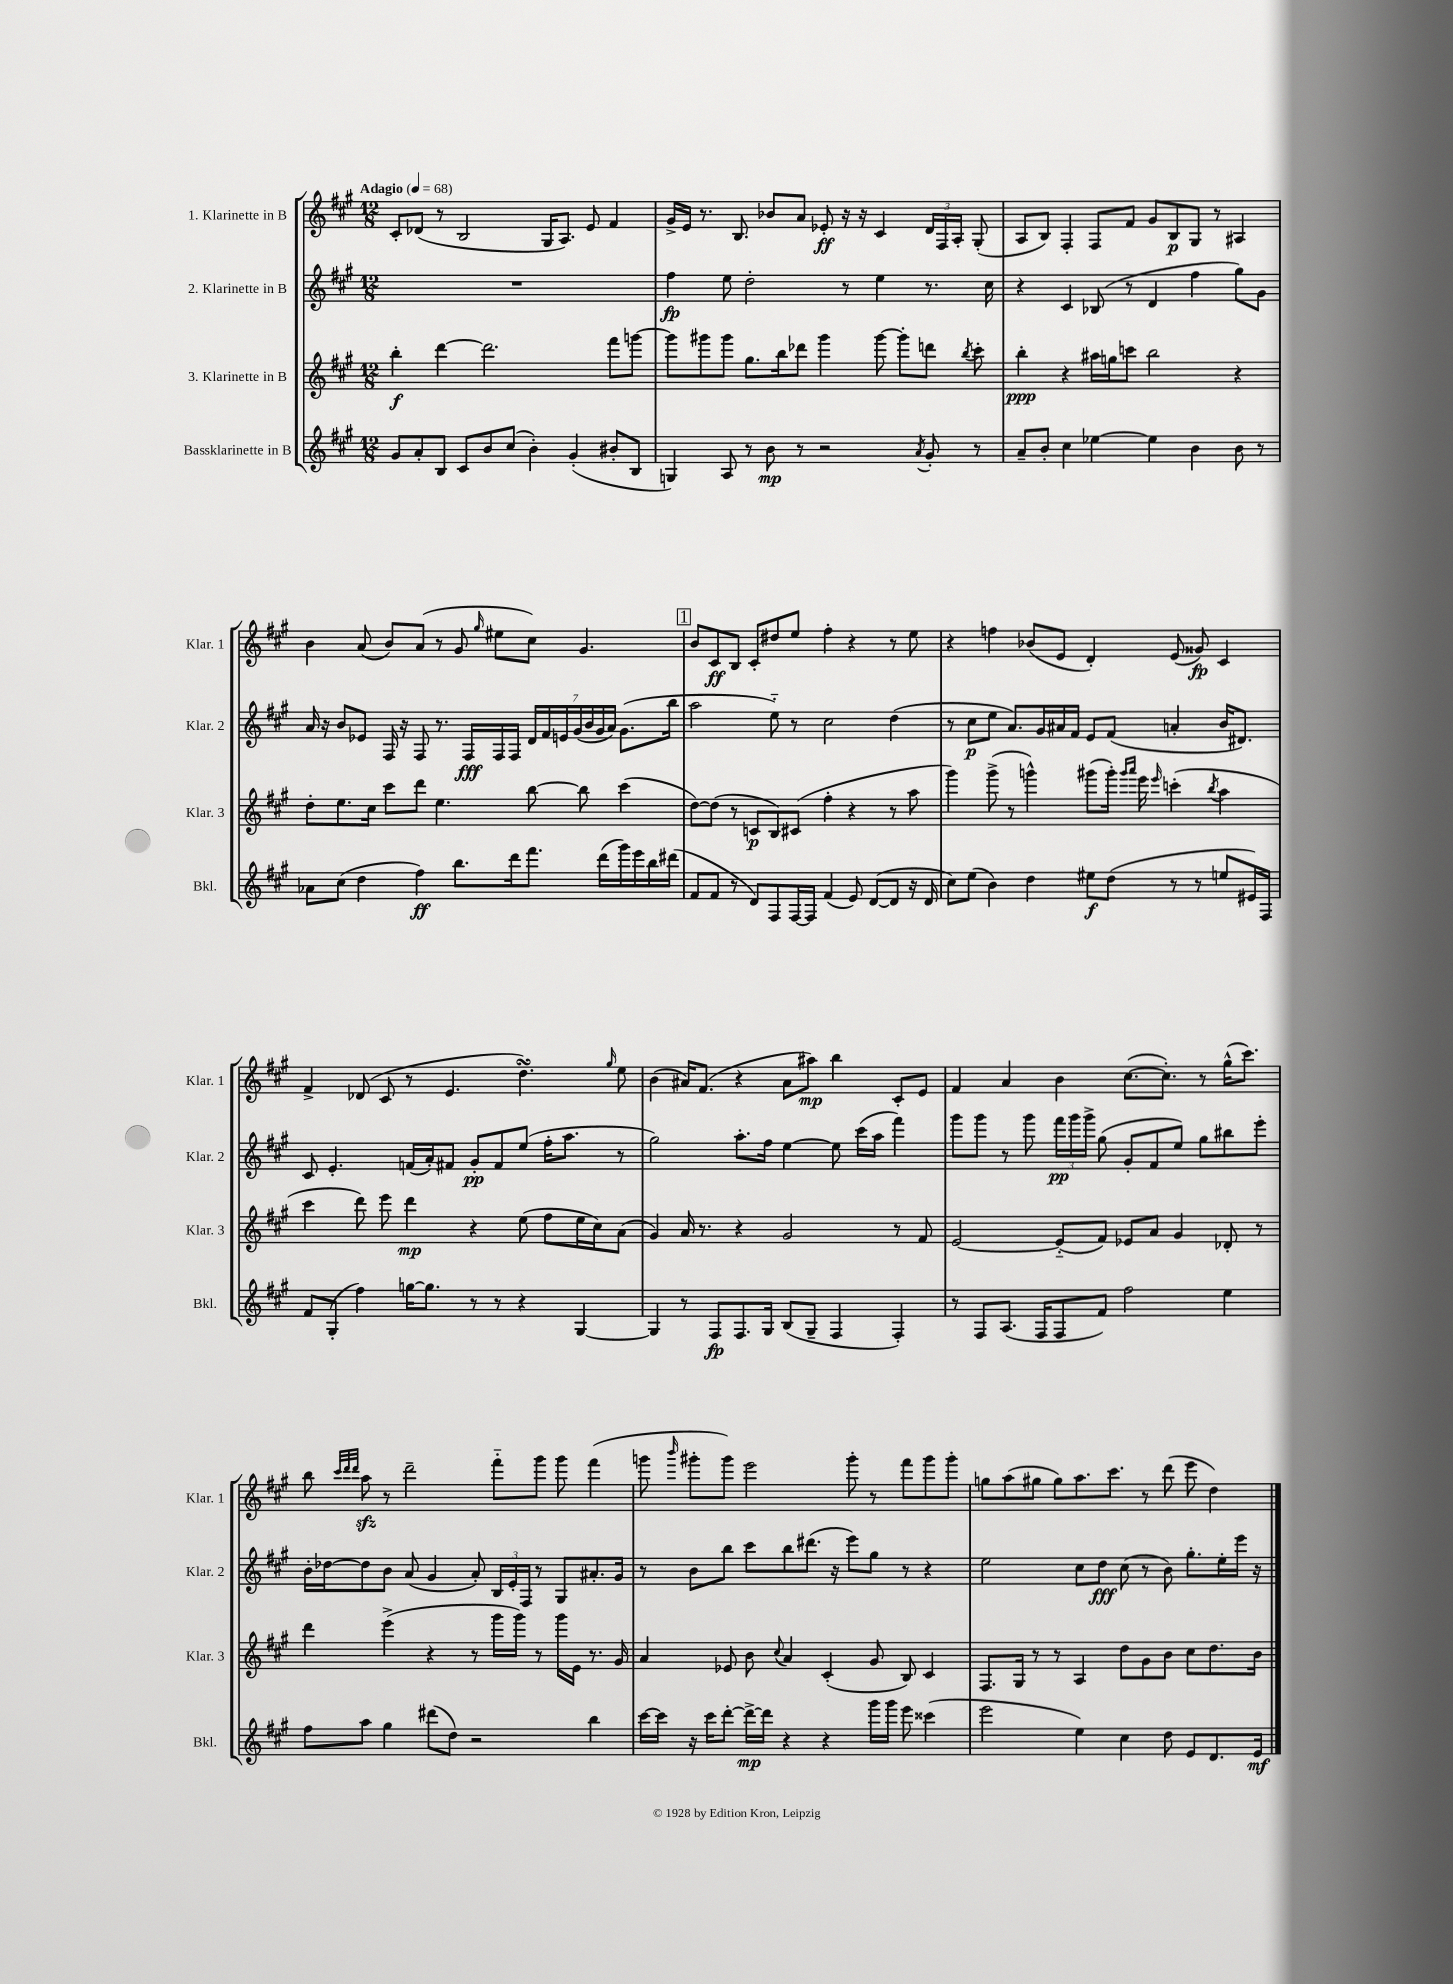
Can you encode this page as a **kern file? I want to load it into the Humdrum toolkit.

**kern	**dynam	**kern	**dynam	**kern	**dynam	**kern	**dynam
*part4	*part4	*part3	*part3	*part2	*part2	*part1	*part1
*staff4	*staff4	*staff3	*staff3	*staff2	*staff2	*staff1	*staff1
*I"Bassklarinette in B	*	*I"3. Klarinette in B	*	*I"2. Klarinette in B	*	*I"1. Klarinette in B	*
*I'Bkl.	*	*I'Klar. 3	*	*I'Klar. 2	*	*I'Klar. 1	*
*clefG2	*	*clefG2	*	*clefG2	*	*clefG2	*
*k[f#c#g#]	*	*k[f#c#g#]	*	*k[f#c#g#]	*	*k[f#c#g#]	*
*M12/8	*	*M12/8	*	*M12/8	*	*M12/8	*
*MM68	*	*MM68	*	*MM68	*	*MM68	*
=1	=1	=1	=1	=1	=1	=1	=1
!	!	!	!	!	!	!LO:TX:a:B:t=Adagio	!
8g#/L	.	4bb'\	f	1.r	.	8c#'/L	.
8a'/	.	.	.	.	.	(8d-X/J	.
8B/J	.	[4ddd\	.	.	.	8r	.
8c#/L	.	.	.	.	.	2B/	.
8b/	.	2.ddd\]	.	.	.	.	.
(8cc#/J	.	.	.	.	.	.	.
4b'\)	.	.	.	.	.	.	.
.	.	.	.	.	.	16G#/KL	.
.	.	.	.	.	.	8.A/J)	.
(4g#'/	.	.	.	.	.	.	.
.	.	.	.	.	.	8e/	.
8b#X'/L	.	8fff#\L	.	.	.	4f#/	.
8B/J	.	[8gggn\J	.	.	.	.	.
=2	=2	=2	=2	=2	=2	=2	=2
4Gn/)	.	8ggg\L]	.	4ff#\	fp	16g#^/LL	.
.	.	.	.	.	.	16e/JJ	.
.	.	8ggg#X\	.	.	.	8.r	.
8A/	.	8ggg#\J	.	8ee\	.	.	.
.	.	.	.	.	.	8.B/	.
8r	.	8.gg#\L	.	2dd'\	.	.	.
8b\	mp	.	.	.	.	8b-X/L	.
.	.	16bb\k	.	.	.	.	.
8r	.	8ddd-X\J	.	.	.	8a/J	.
2r	.	4ggg#\	.	.	.	8e-X'/	ff
.	.	.	.	8r	.	16r	.
.	.	.	.	.	.	16r	.
.	.	[8ggg#\	.	4ee\	.	4c#/	.
.	.	8ggg#'\L]	.	.	.	.	.
8qa/	.	.	.	.	.	.	.
8g#'/	.	8dddn\J	.	8.r	.	24d/LL	.
.	.	.	.	.	.	24F#/	.
.	.	.	.	.	.	24A'/JJ	.
.	.	8qbb/	.	.	.	.	.
8r	.	8ccc#'\	.	.	.	(8G#'/	.
.	.	.	.	16cc#\	.	.	.
=3	=3	=3	=3	=3	=3	=3	=3
8a~/L	.	4bb'\	ppp	4r	.	8A/L	.
8b'/J	.	.	.	.	.	8B/J)	.
4cc#\	.	4r	.	4c#/	.	4F#'/	.
[4ee-X\	.	16aa#X\LL	.	(8B-X/	.	8F#/L	.
.	.	16ggn\J	.	.	.	.	.
.	.	8cccn\J	.	8r	.	8f#/J	.
4ee-\]	.	2bb\	.	4d/	.	8g#/L	.
.	.	.	.	.	.	8B/	p
4b\	.	.	.	4ff#\	.	8G#/J	.
.	.	.	.	.	.	8r	.
8b\	.	4r	.	8gg#\L)	.	4A#X/	.
8r	.	.	.	8g#\J	.	.	.
!!LO:LB:g=z
=4	=4	=4	=4	=4	=4	=4	=4
8a-X\L	.	8dd'\L	.	16a/	.	4b\	.
.	.	.	.	16r	.	.	.
(8cc#\J	.	8.ee\	.	8b/L	.	.	.
4dd\	.	.	.	8e-X/J	.	(8a/	.
.	.	16cc#\Jk	.	.	.	.	.
.	.	8ccc#\L	.	16F#/	.	8b/L)	.
.	.	.	.	16r	.	.	.
4ff#\)	ff	8ddd\J	.	8F#/	.	(8a/J	.
.	.	4.ee\	.	8.r	.	8r	.
8.bb\L	.	.	.	.	.	8g#/	.
.	.	.	.	16F#/LL	fff	.	.
.	.	.	.	.	.	16qqgg#/	.
.	.	.	.	16F#/	.	8ee#X\L	.
16ddd\k	.	.	.	16F#/JJ	.	.	.
8.fff#\J	.	[8bb\	.	28d/LL	.	8cc#\J)	.
.	.	.	.	28f#/	.	.	.
.	.	.	.	28en/	.	.	.
.	.	.	.	(28g#/	.	.	.
.	.	8bb\]	.	.	.	4.g#/	.
.	.	.	.	28b/	.	.	.
.	.	.	.	28g#/	.	.	.
(16ddd\LL	.	.	.	.	.	.	.
.	.	.	.	28a/JJ)	.	.	.
16ggg#\)	.	(4ccc#\	.	(8.g#\L	.	.	.
16eee\	.	.	.	.	.	.	.
16bb\	.	.	.	.	.	.	.
(16ddd#X\JJ	.	.	.	16bb\Jk	.	.	.
!!LO:REH:place=s1:t=1
=5	=5	=5	=5	=5	=5	=5	=5
8f#/L	.	[8dd\L)	.	2aa\	.	8b/L	.
8f#/J	.	(8dd\J]	.	.	.	8c#/	ff
8r	.	8r	.	.	.	8B/J	.
8d/L)	.	8cn/L	p	.	.	8c#'/L	.
8F#/	.	8B/)	.	8ee\)	.	8dd#X/	.
[16F#/L	.	(8c#X/J	.	8r	.	8ee/J	.
16F#/JJ]	.	.	.	.	.	.	.
(4f#/	.	4ff#'\	.	2cc#\	.	4ff#'\	.
8e/)	.	4r	.	.	.	4r	.
([8d/L	.	.	.	.	.	.	.
8d/J]	.	8r	.	(4dd\	.	8r	.
16r	.	8aa\	.	.	.	8ee\	.
16d/	.	.	.	.	.	.	.
=6	=6	=6	=6	=6	=6	=6	=6
8cc#\L)	.	4ggg#\)	.	8r	.	4r	.
(8ee\J	.	.	.	8cc#\L	p	.	.
4b\)	.	(8ggg#^\	.	8ee\J	.	4ffn\	.
.	.	8r	.	8.a/L)	.	.	.
4dd\	.	4gggn^^\)	.	.	.	(8b-X/L	.
.	.	.	.	16g#/L	.	.	.
.	.	.	.	16a#X/	.	8e/J	.
.	.	.	.	16f#/JJ	.	.	.
8ee#X\L	f	(8ggg#X\L	.	8e/L	.	4d'/)	.
(8dd\J	.	16ggg#'\Jk)	.	(8f#/J	.	.	.
.	.	16qqggg#/LL	.	.	.	.	.
.	.	16qqaaa/JJ	.	.	.	.	.
.	.	16eee\	.	.	.	.	.
.	.	16qqeee/	.	.	.	.	.
8r	.	(4cccn'\	.	4an'/	.	(8e/	.
8r	.	.	.	.	.	8g##X/)	fp
.	.	8qbb/	.	.	.	.	.
8een/L	.	4aa\	.	16b/KL	.	4c#/	.
.	.	.	.	8.d#X/J)	.	.	.
16e#X/L)	.	.	.	.	.	.	.
16F#/JJ	.	.	.	.	.	.	.
!!LO:LB:g=z
=7	=7	=7	=7	=7	=7	=7	=7
8f#/L	.	4ccc#\	.	8c#/	.	4f#^/	.
(8G#'/J	.	.	.	4.e'/	.	.	.
4ff#\)	.	8ddd\)	.	.	.	(8d-X/	.
.	.	8eee\	.	.	.	8c#/	.
[16ggn\KL	.	4ddd\	mp	(16fn/LL	.	8r	.
8.gg\J]	.	.	.	16a'/J)	.	.	.
.	.	.	.	8f#X/J	.	4.e/	.
8r	.	4r	.	8g#'/L	pp	.	.
8r	.	.	.	8f#/	.	.	.
4r	.	(8ee\	.	(8ee/J	.	4.ddsSSs\)	.
.	.	8ff#\L	.	16ff#'\KL	.	.	.
.	.	.	.	8.aa\J	.	.	.
[4G#/	.	16ee\L	.	.	.	.	.
.	.	16cc#\J)	.	.	.	.	.
.	.	.	.	.	.	16qqgg#/	.
.	.	(8a\J	.	8r	.	8ee\	.
=8	=8	=8	=8	=8	=8	=8	=8
4G#/]	.	4g#/)	.	2gg#\)	.	(4b\	.
8r	.	16a/	.	.	.	16a#X/KL)	.
.	.	8.r	.	.	.	(8.f#/J	.
8F#/L	fp	.	.	.	.	.	.
8.F#/	.	4r	.	8.aa'\L	.	4r	.
16G#/Jk	.	.	.	16ff#\Jk	.	.	.
(8B/L	.	2g#/	.	[4ee\	.	8a#\L	.
8G#~/J	.	.	.	.	.	8aa#X\J)	mp
4F#/	.	.	.	8ee\]	.	4bb\	.
.	.	.	.	(16ccc#\LL	.	.	.
.	.	.	.	16aa\JJ	.	.	.
4F#'/)	.	8r	.	4fff#\)	.	8c#'/L	.
.	.	8f#/	.	.	.	8e/J	.
=9	=9	=9	=9	=9	=9	=9	=9
8r	.	[2e/	.	8ggg#\L	.	4f#/	.
8F#/L	.	.	.	8ggg#\J	.	.	.
(8.A/J	.	.	.	8r	.	4a/	.
.	.	.	.	8ggg#\	.	.	.
16F#/KL	.	.	.	.	.	.	.
8F#/	.	(8e/L]	.	24fff#\LL	pp	4b\	.
.	.	.	.	24ggg#\	.	.	.
.	.	.	.	24ggg#^\JJ	.	.	.
8f#/J)	.	8f#/J)	.	(8gg#\	.	.	.
2ff#\	.	8e-X/L	.	8g#'/L	.	([8.cc#\L	.
.	.	8a/J	.	8f#/	.	.	.
.	.	.	.	.	.	8.cc#'\J])	.
.	.	4g#/	.	8ee/J)	.	.	.
.	.	.	.	8gg#\L	.	8r	.
4ee\	.	8d-X'/	.	8bb#X\	.	(16gg#^^\KL	.
.	.	.	.	.	.	8.ccc#\J)	.
.	.	8r	.	8eee'\J	.	.	.
!!LO:LB:g=z
=10	=10	=10	=10	=10	=10	=10	=10
8ff#\L	.	4ddd\	.	16b'\LL	.	8bb\	.
.	.	.	.	[16dd-X\J	.	.	.
.	.	.	.	.	.	32qqccc#/LLL	.
.	.	.	.	.	.	32qqddd/	.
.	.	.	.	.	.	32qqddd/JJJ	.
8aa\J	.	.	.	8dd-\]	.	8aazz\	.
4gg#\	.	(4eee^\	.	8b\J	.	8r	.
.	.	.	.	(8a/	.	2ddd~\	.
(8ddd#X\L	.	4r	.	4g#/	.	.	.
8dd\J)	.	.	.	.	.	.	.
2r	.	8r	.	8a'/)	.	.	.
.	.	16ggg#\LL	.	24B/LL	.	8fff#\L	.
.	.	.	.	24e'/	.	.	.
.	.	16ggg#\JJ)	.	.	.	.	.
.	.	.	.	24F#/JJ	.	.	.
.	.	8r	.	8r	.	8ggg#\J	.
.	.	16ggg#\LL	.	8G#/L	.	8ggg#\	.
.	.	16e\JJ	.	.	.	.	.
4bb\	.	8.r	.	8.a#X'/	.	(4fff#\	.
.	.	16g#/	.	16g#/Jk	.	.	.
=11	=11	=11	=11	=11	=11	=11	=11
[16ccc#\LL	.	4a/	.	8r	.	8gggn\	.
16ccc#\JJ]	.	.	.	.	.	.	.
.	.	.	.	.	.	16qqbbb/	.
16r	.	.	.	8b\L	.	8ggg#X'\L	.
16ccc#\KL	.	.	.	.	.	.	.
[8ddd'\J	.	8e-X/	.	8bb\J	.	8ggg#\J)	.
16ddd^\LL_	mp	8b\	.	8ccc#\L	.	2eee\	.
16ddd\JJ]	.	.	.	.	.	.	.
.	.	8qqcc#/	.	.	.	.	.
4r	.	4a/	.	8bb\	.	.	.
.	.	.	.	(8.ddd#X\J	.	.	.
4r	.	(4c#'/	.	.	.	.	.
.	.	.	.	16r	.	.	.
.	.	.	.	8eee\L)	.	8ggg#'\	.
16ggg#\LL	.	8g#/	.	8gg#\J	.	8r	.
16ggg#\JJ	.	.	.	.	.	.	.
8eee\	.	8B/)	.	8r	.	8fff#\L	.
(4ccc##X\	.	4c#/	.	4r	.	8ggg#\	.
.	.	.	.	.	.	8ggg#'\J	.
=12	=12	=12	=12	=12	=12	=12	=12
2eee\	.	8.F#/L	.	2ee\	.	8ggn\L	.
.	.	.	.	.	.	(8aa\	.
.	.	16G#/Jk	.	.	.	.	.
.	.	8r	.	.	.	8gg#X\J	.
.	.	8r	.	.	.	8gg#\L)	.
4ee\)	.	4A/	.	8cc#\L	.	8.aa\	.
.	.	.	.	8dd\J	fff	.	.
.	.	.	.	.	.	8.ccc#\J	.
4cc#\	.	8dd\L	.	(8cc#\	.	.	.
.	.	8g#\	.	8r	.	8r	.
8dd\	.	8b\J	.	8b\)	.	(8ddd\	.
8e/L	.	8cc#\L	.	8.gg#'\L	.	8eee\	.
8.d/	.	8.dd\	.	.	.	4dd\)	.
.	.	.	.	16ee'\L	.	.	.
.	.	.	.	16eee\JJ	.	.	.
16e/Jk	mf	16b\Jk	.	16r	.	.	.
==	==	==	==	==	==	==	==
*-	*-	*-	*-	*-	*-	*-	*-
